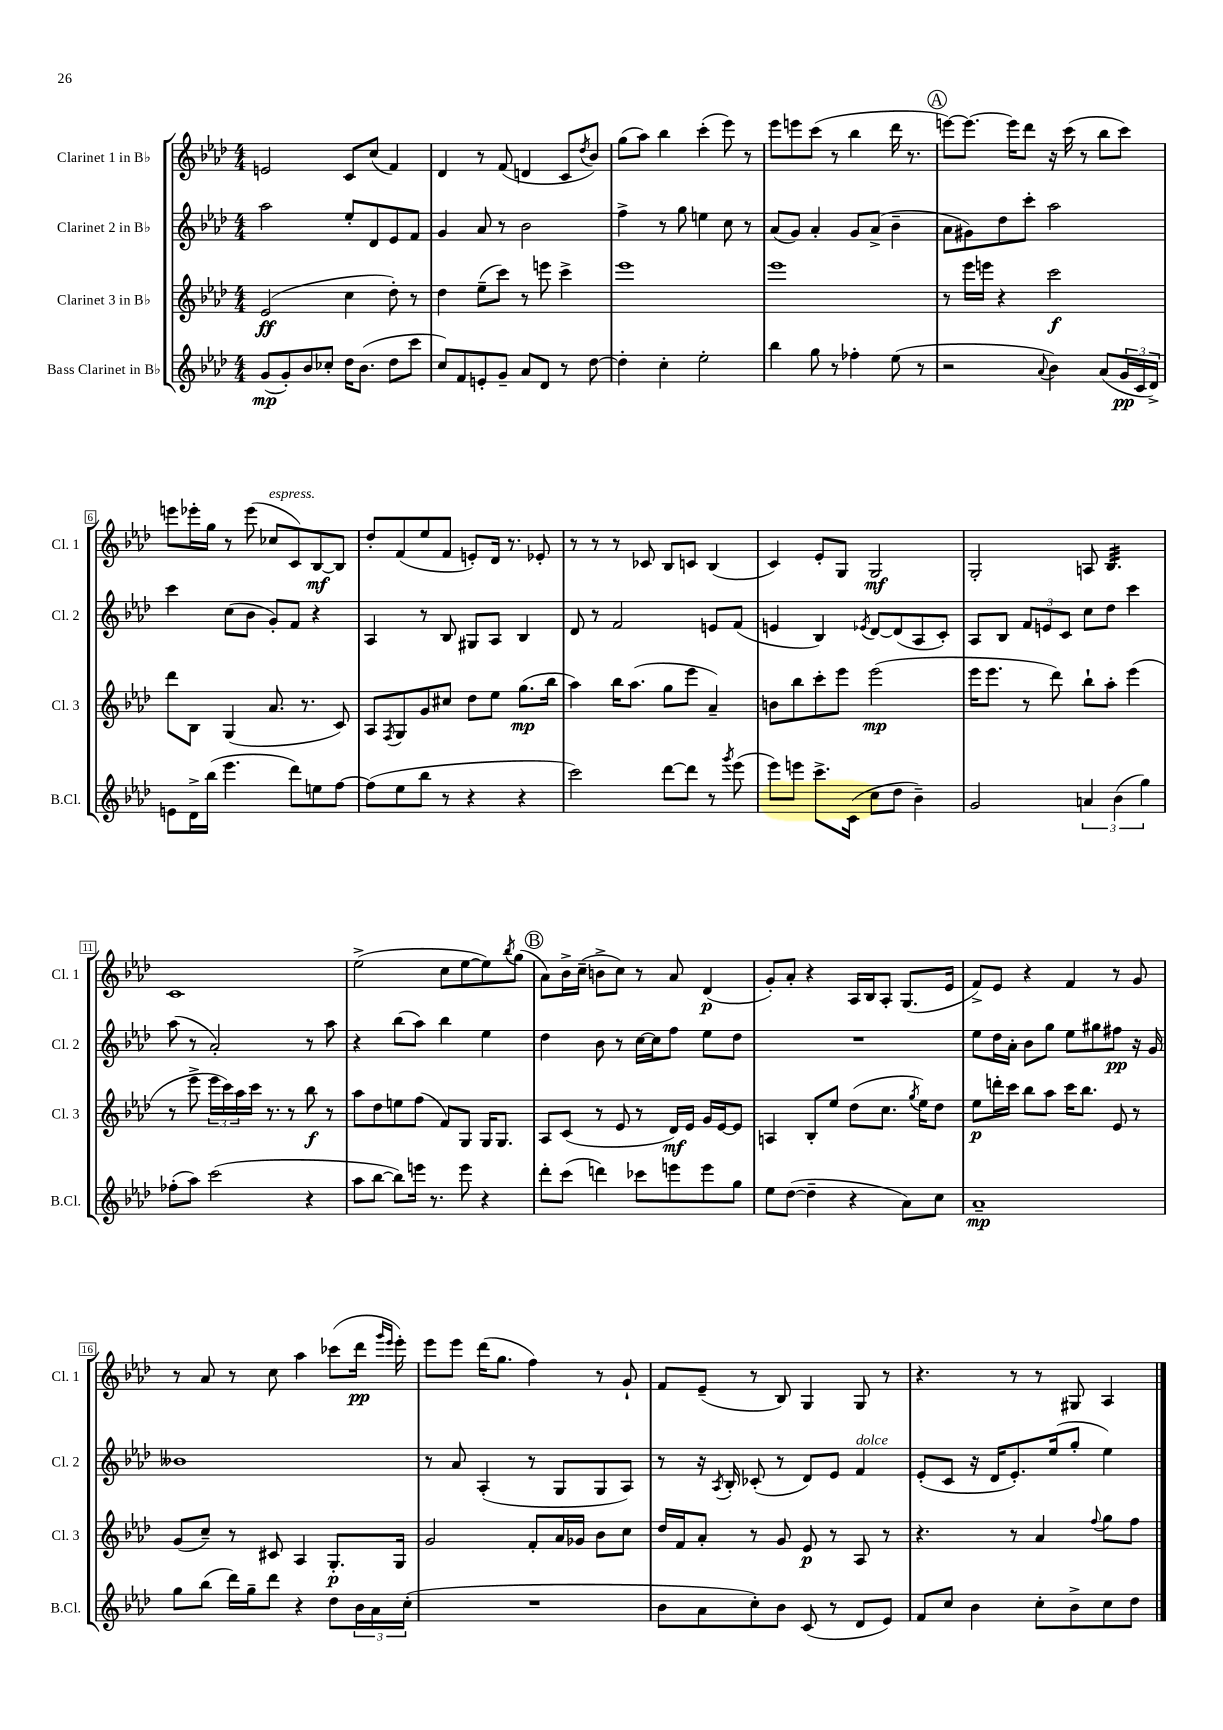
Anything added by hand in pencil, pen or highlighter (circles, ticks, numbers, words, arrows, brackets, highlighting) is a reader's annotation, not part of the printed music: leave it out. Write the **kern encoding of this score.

**kern	**kern	**kern	**kern
*staff4	*staff3	*staff2	*staff1
*clefG2	*clefG2	*clefG2	*clefG2
*k[b-e-a-d-]	*k[b-e-a-d-]	*k[b-e-a-d-]	*k[b-e-a-d-]
*M4/4	*M4/4	*M4/4	*M4/4
(8g	(2e-	2aa-	2e
8g')	.	.	.
8b-	.	.	.
8cc-'	.	.	.
16dd-	4cc	8ee-'	8c
(8.b-	.	.	.
.	.	8d-	(8cc
8dd-	8dd-')	8e-	4f)
8ccc	8r	8f	.
=	=	=	=
8cc)	4dd-	4g	4d-
8f	.	.	.
8e'	(8ee-~	8a-	8r
8g~	8ccc)	8r	(8f
8a-	8r	2b-	4d
8d-	8eee	.	.
8r	4ccc^	.	8c
.	.	.	8qdd-
[8dd-	.	.	8b-)
=	=	=	=
4dd-']	1eee-	4ff^	(8gg
.	.	.	8aa-)
4cc'	.	8r	4bb-
.	.	8gg	.
2ee-'	.	4ee	(4ccc'
.	.	8cc	8eee-)
.	.	8r	8r
=	=	=	=
4bb-	1eee-	(8a-	8eee-
.	.	8g)	8eee
8gg	.	4a-'	(8ccc
8r	.	.	8r
4ff-'	.	8g	4bb-
.	.	(8a-^	.
(8ee-	.	4b-~	16ddd-
.	.	.	8.r
8r	.	.	.
=	=	=	=
2r	8r	8a-	[8eee)
.	16eee-	8g#)	8.eee_
.	16eee	.	.
.	4r	8dd-	.
.	.	.	16eee]
.	.	8ccc'	8ddd-
8qqa-	.	.	.
4b-)	2ccc	2aa-	16r
.	.	.	(16ccc
.	.	.	8r
(8a-	.	.	8bb-
24g	.	.	8ccc)
24c	.	.	.
24d-^)	.	.	.
=	=	=	=
8e	8ddd-	4ccc	8eee
16d-^	8B-	.	16eee-'
(16bb-	.	.	16gg
4.eee-	(4G	(8cc	8r
.	.	8b-	(8eee-
.	8.a-	8g')	8cc-
8ddd-)	.	8f	8c)
.	8.r	.	.
8ee	.	4r	[8B-
[8ff	8c)	.	8B-]
=	=	=	=
(8ff]	8A-	4A-	8dd-'
.	8qF	.	.
8ee-	8G	.	(8f
8bb-	8g	8r	8ee-
8r	8cc#	8B-	8f
4r	8dd-	8G#	8e')
.	8ee-	8A-	16d-
.	.	.	8.r
4r	(8.gg	4B-	.
.	.	.	8e-'
.	16bb-	.	.
=	=	=	=
2ccc)	4aa-)	8d-	8r
.	.	8r	8r
.	16bb-	2f	8r
.	(8.aa-	.	.
.	.	.	8c-
[8ddd-	8gg	.	8B-
8ddd-]	8eee-	.	8c
8r	4a-~)	8e	(4B-
8qggg	.	.	.
(8eee-	.	(8f	.
=	=	=	=
8eee-)	8b	4e	4c)
8eee	8bb-	.	.
8.ccc^	8ccc'	4B-)	8e-'
.	8eee-	.	8G
(16c	.	.	.
.	.	8qe-	.
8cc	(2eee-	[8d-	2G
8dd-	.	(8d-]	.
4b-~)	.	8A-	.
.	.	8c')	.
=	=	=	=
2g	16eee-	8A-	2G'
.	8.eee-	.	.
.	.	8B-	.
.	8r	12f	.
.	.	12e	.
.	8ddd-)	.	.
.	.	12c	.
6a	8bb-`	8cc	8A
.	8aa-'	8dd-	4.B-
(6b-	.	.	.
.	(4eee-	4ccc	.
6gg)	.	.	.
=	=	=	=
(8ff-'	8r	(8aa-	1c
8aa-)	8eee-^	8r	.
(2ccc	24eee-	2a-')	.
.	24ccc)	.	.
.	24aa-	.	.
.	16ccc	.	.
.	8.r	.	.
.	8r	.	.
4r	8bb-	8r	.
.	8r	8aa-	.
=	=	=	=
8aa-	8aa-	4r	(2ee-^
[8bb-	8dd-	.	.
8bb-])	8ee	(8bb-	.
16eee	(8ff	8aa-)	.
8.r	.	.	.
.	8f)	4bb-	8cc
8eee	8G	.	[8ee-
4r	16G	4ee-	8ee-])
.	8.G	.	.
.	.	.	8qbb-
.	.	.	(8gg
=	=	=	=
8ddd-'	8A-	4dd-	8a-)
(8ccc	(8c	.	16b-^
.	.	.	(16cc~
4ddd)	8r	8b-	8b^
.	8e-	8r	8cc)
8ccc-	8r	[16cc	8r
.	.	16cc]	.
8eee	16d-)	8ff	8a-
.	16e-	.	.
8eee	16g	8ee-	(4d-
.	[16e-	.	.
8gg	8e-]	8dd-	.
=	=	=	=
8ee-	4A	1r	8g')
([8dd-	.	.	8a-'
4dd-~]	8B-'	.	4r
.	8ee-	.	.
4r	(8dd-	.	16A-
.	.	.	16B-
.	8.cc	.	8A-'
8a-)	.	.	(8.G
.	8qgg	.	.
.	16ee-)	.	.
8cc	8dd-	.	.
.	.	.	16e-
=	=	=	=
1a-~	8ee-	8ee-	8f^)
.	16ddd'	16dd-	8e-
.	16ccc	16a-'	.
.	8bb-	8b-	4r
.	8aa-	8gg	.
.	16ccc	8ee-	4f
.	8.bb-	.	.
.	.	8gg#	.
.	8e-	8ff#	8r
.	8r	16r	8g
.	.	16g	.
=	=	=	=
8gg	(8g	1b--	8r
(8bb-	8cc~)	.	8a-
16ddd-)	8r	.	8r
16gg~	.	.	.
8ddd-	8c#	.	8cc
4r	4A-	.	4aa-
8dd-	8.G'	.	(8ccc-
24b-	.	.	16ddd-
24a-	.	.	.
.	.	.	16qqggg
.	.	.	16qqeee-
.	16G	.	16eee-')
(24cc'	.	.	.
=	=	=	=
1r	2g	8r	8eee-
.	.	8a-	8eee-
.	.	(4A-'	(16ddd-
.	.	.	8.gg
.	8f'	8r	4ff)
.	16a-	8G	.
.	16g-	.	.
.	8b-	8G	8r
.	8cc	8A-)	8g`
=	=	=	=
8b-	16dd-	8r	8f
.	16f	.	.
8a-	8a-'	16r	(8e-~
.	.	8qA-	.
.	.	16B-'	.
8cc')	8r	(8c-'	8r
8b-	8g	8r	8B-)
(8c	8e-	8d-)	4G
8r	8r	8e-	.
8d-	8A-	4f	8G
8e-)	8r	.	8r
=	=	=	=
8f	4.r	(8e-'	4.r
8cc	.	8c	.
4b-	.	16r	.
.	.	16d-	.
.	8r	8.e-')	8r
8cc'	4a-	.	8r
.	.	(16ee-	.
8b-^	.	8gg'	8G#
.	8qqff	.	.
8cc	8gg	4ee-)	4A-
8dd-	8ff	.	.
==	==	==	==
*-	*-	*-	*-
